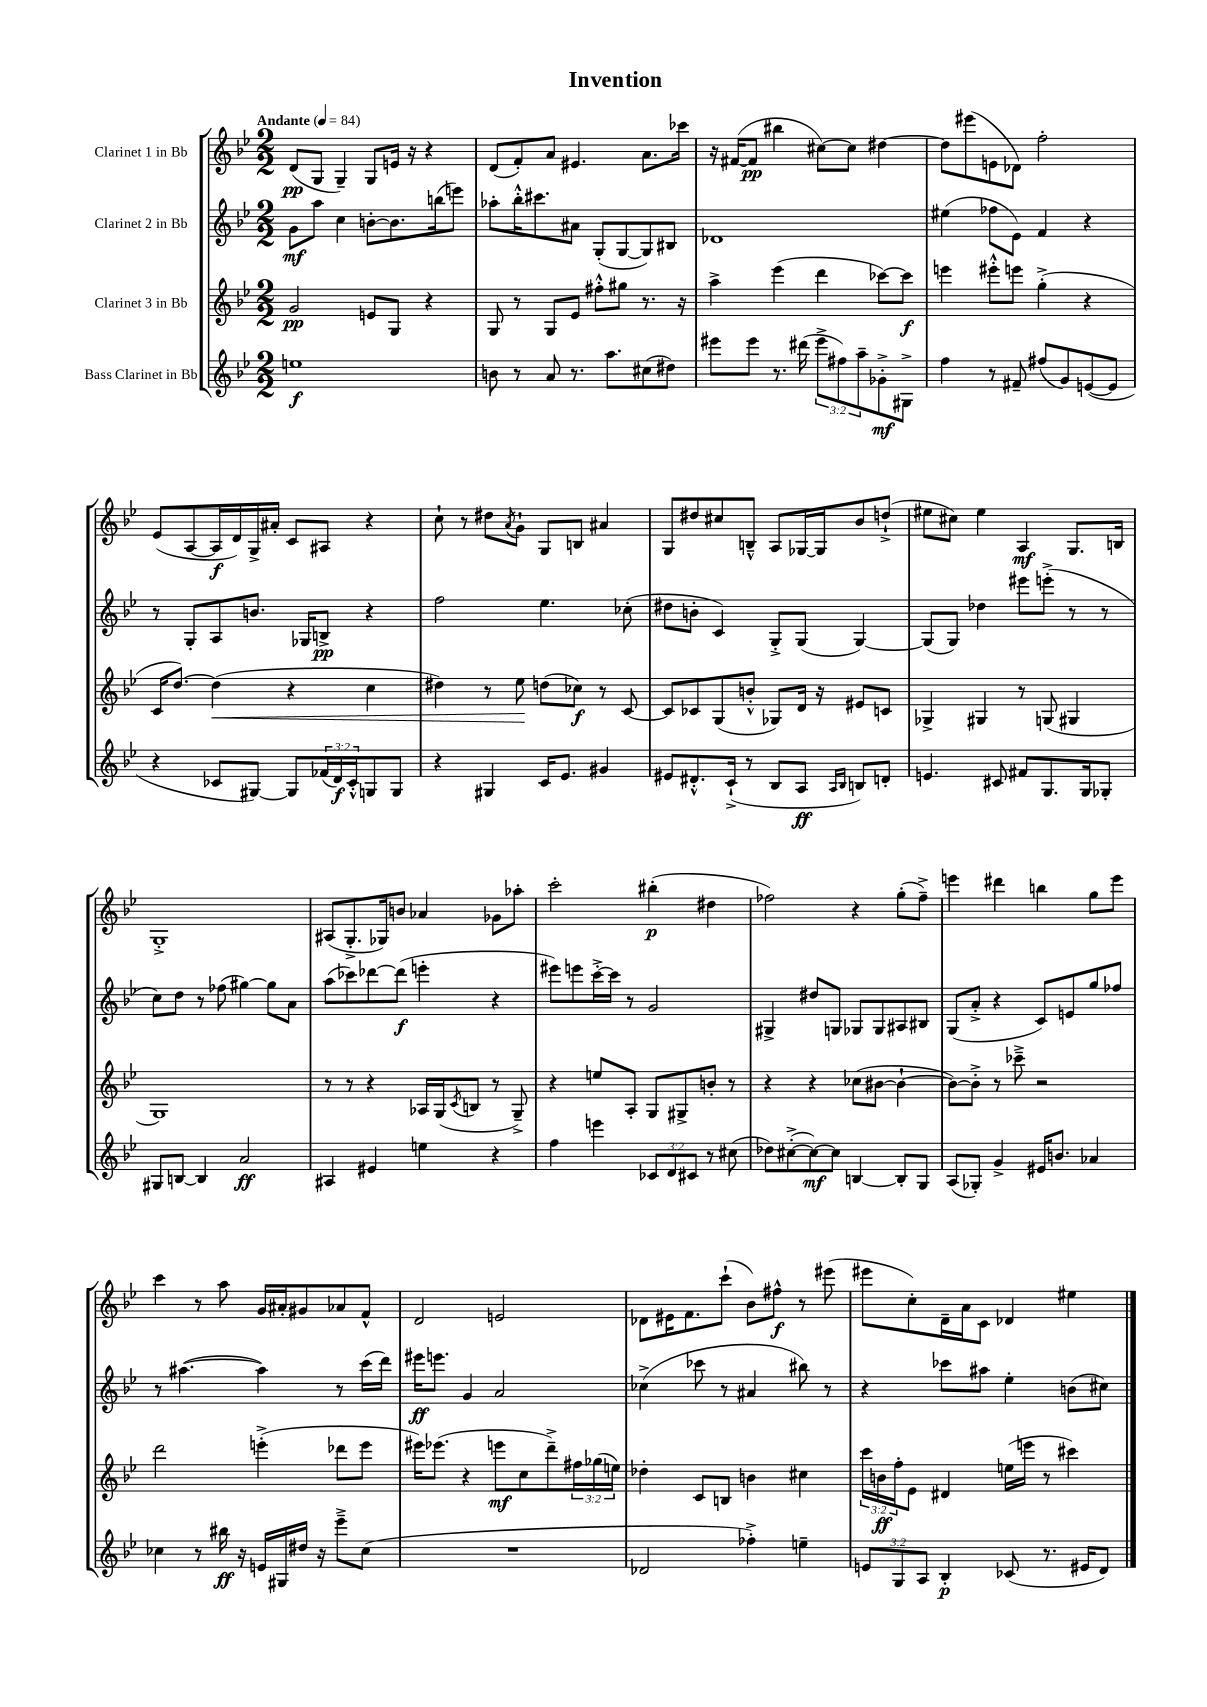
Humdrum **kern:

**kern	**kern	**kern	**kern
*staff4	*staff3	*staff2	*staff1
*clefG2	*clefG2	*clefG2	*clefG2
*k[b-e-]	*k[b-e-]	*k[b-e-]	*k[b-e-]
*M2/2	*M2/2	*M2/2	*M2/2
*MM84	*MM84	*MM84	*MM84
1ee	2g	8g	(8d
.	.	8aa	8G
.	.	4cc	4G~)
.	8e	[8b'	8G
.	8G	8.b]	16e
.	.	.	16r
.	4r	.	4r
.	.	(16bb	.
.	.	8eee)	.
=	=	=	=
8b	8G	8aa-'	(8d
8r	8r	16bb-'^^	8f')
.	.	8.ccc#	.
8a	8G	.	8a
8.r	8e-	8a#	4.e#
.	8ff#'^^	(8G'	.
8.aa	.	.	.
.	8gg#	[8G	.
(8cc#	8.r	8G])	8.a
8dd#)	.	8B#	.
.	16r	.	16ccc-
=	=	=	=
8eee#	4aa^	1d-	16r
.	.	.	([16f#
8eee#	.	.	8f#]
8.r	(4eee-	.	4bb#
(16ddd#	.	.	.
12eee#^	4ddd	.	[8cc#)
12ff#)	.	.	.
.	.	.	8cc#]
12aa~	.	.	.
8g-'^	[8ccc-)	.	[4dd#
8G#^	8ccc-]	.	.
=	=	=	=
4ff	4eee	(4ee#	8dd#]
.	.	.	(8eee#
8r	8eee#'^^	8ff-	8e
8f#~	8eee	8e-)	8d-)
(8ff#	(4gg'^	4f	2ff'
8g)	.	.	.
([8e	4r	4r	.
8e]	.	.	.
=	=	=	=
4r	16c	8r	(8e-
.	[8.dd)	.	.
.	.	8G'	[8A
8c-	(4dd]	8A	16A]
.	.	.	16d)
[8G#)	.	8.b	16G^
.	.	.	16a#'
8G#]	4r	.	8c
.	.	16G-	.
(24f-	.	8B^	8A#
24d)	.	.	.
24c-'^^	.	.	.
8G	4cc	4r	4r
8G	.	.	.
=	=	=	=
4r	4dd#)	2ff	8cc`
.	.	.	8r
4G#	8r	.	8dd#
.	.	.	8qa
.	8ee-	.	8g`
16c	(8dd	4.ee-	8G
8.e-	.	.	.
.	8cc-)	.	8B
4g#	8r	.	4a#
.	[8c	(8cc-'	.
=	=	=	=
8e#	8c]	8dd#	8G
8.d#'^^	8c-	8b'	8dd#
.	(8G	4c)	8cc#
(16c`^	.	.	.
8r	8b'^^	.	8B~^^
8B-	8G-)	8G'^	8A
8A	16d	(8G	[16G-
.	16r	.	16G-]
16qqA	.	.	.
16qqB-	.	.	.
8B)	8e#	[4G)	8b-
8d'	8c	.	(8dd`^
=	=	=	=
4.e	4G-^	(8G]	8ee#
.	.	8G)	8cc#)
.	4G#	4dd-	4ee#
8c#	.	.	.
8f#	8r	8eee#	4A
8.G	(8G	(8eee'^	.
.	4G#	8r	8.G
16G	.	.	.
8G-'	.	8r	.
.	.	.	16B
=	=	=	=
8G#	1G)	8cc)	1G'^
[8B	.	8dd	.
4B]	.	8r	.
.	.	(8ff-	.
2a	.	[4gg#)	.
.	.	8gg#]	.
.	.	8a	.
=	=	=	=
4A#	8r	(8aa	(8A#
.	8r	8ccc-)	8.G'^
4e#	4r	[8ddd-	.
.	.	.	16G-)
.	.	(8ddd-]	8b
4ee	16A-	4eee'	4a-
.	(16G	.	.
.	8qc	.	.
.	8B	.	.
4r	8r	4r	8g-
.	8G~^)	.	8aa-'
=	=	=	=
4ff	4r	8eee#)	2ccc'
.	.	8eee	.
4eee	8ee	[16ccc'^	.
.	.	16ccc]	.
.	8A'	8r	.
12c-	8G	2g	(4bb#'
12d	.	.	.
.	8G#^	.	.
12c#	.	.	.
8r	8b'	.	4dd#
(8cc#	8r	.	.
=	=	=	=
8dd-)	4r	4G#^	2ff-)
([8cc#'^	.	.	.
8cc#_)	4r	8dd#	.
8cc#]	.	8G	.
[4B	(8cc-	8G-	4r
.	[8b#	8G-	.
8B']	4b#`_	8A#	(8gg'
8G	.	8B#	8ff-~^)
=	=	=	=
(8A	8b#_)	(8G	4eee
8G-')	8b#'^]	8a'^	.
4g^	8r	4r	4ddd#
.	8ccc-~^	.	.
16e#	2r	8c)	4bb
8.b	.	.	.
.	.	8e	.
4a-	.	8gg	8gg
.	.	8ff-	8eee
=	=	=	=
4cc-	2ddd	8r	4ccc
.	.	([4.aa#	.
8r	.	.	8r
16bb#	.	.	8aa
16r	.	.	.
16e	(4eee'^	4aa#])	16g
16G#	.	.	16a#'
16dd#	.	.	8g#
16r	.	.	.
8eee-~^	8ddd-	8r	8a-
(8cc-	8eee	(16ccc	8f^^
.	.	16ddd)	.
=	=	=	=
1r	16eee#)	16eee#	2d
.	(8.eee-	8.eee	.
.	4r	4g	.
.	8eee	2a	2e
.	8cc	.	.
.	8ddd~^)	.	.
.	24ff#	.	.
.	(24gg-	.	.
.	24ee)	.	.
=	=	=	=
2d-	4dd-'	(4cc-^	8d-
.	.	.	16e#
.	.	.	8.f
.	8c	8ccc-	.
.	8B	8r	(8ccc`
4ff-'^)	4b	4a#	8b-)
.	.	.	8ff#^^
4ee~	4cc#	8bb#)	8r
.	.	8r	(8eee#
=	=	=	=
12e	24ccc	4r	8eee#
.	24b	.	.
12G	24ff'	.	.
.	8e-	.	8cc')
12A	.	.	.
4B-'	4d#	8ccc-	16d~
.	.	.	16a
.	.	8aa#	8c
(8c-	(16ee	4ee-'	4d-
.	16eee	.	.
8.r	8r	.	.
.	4ccc#)	(8b	4ee#
16e#	.	.	.
8d)	.	8cc#)	.
==	==	==	==
*-	*-	*-	*-
